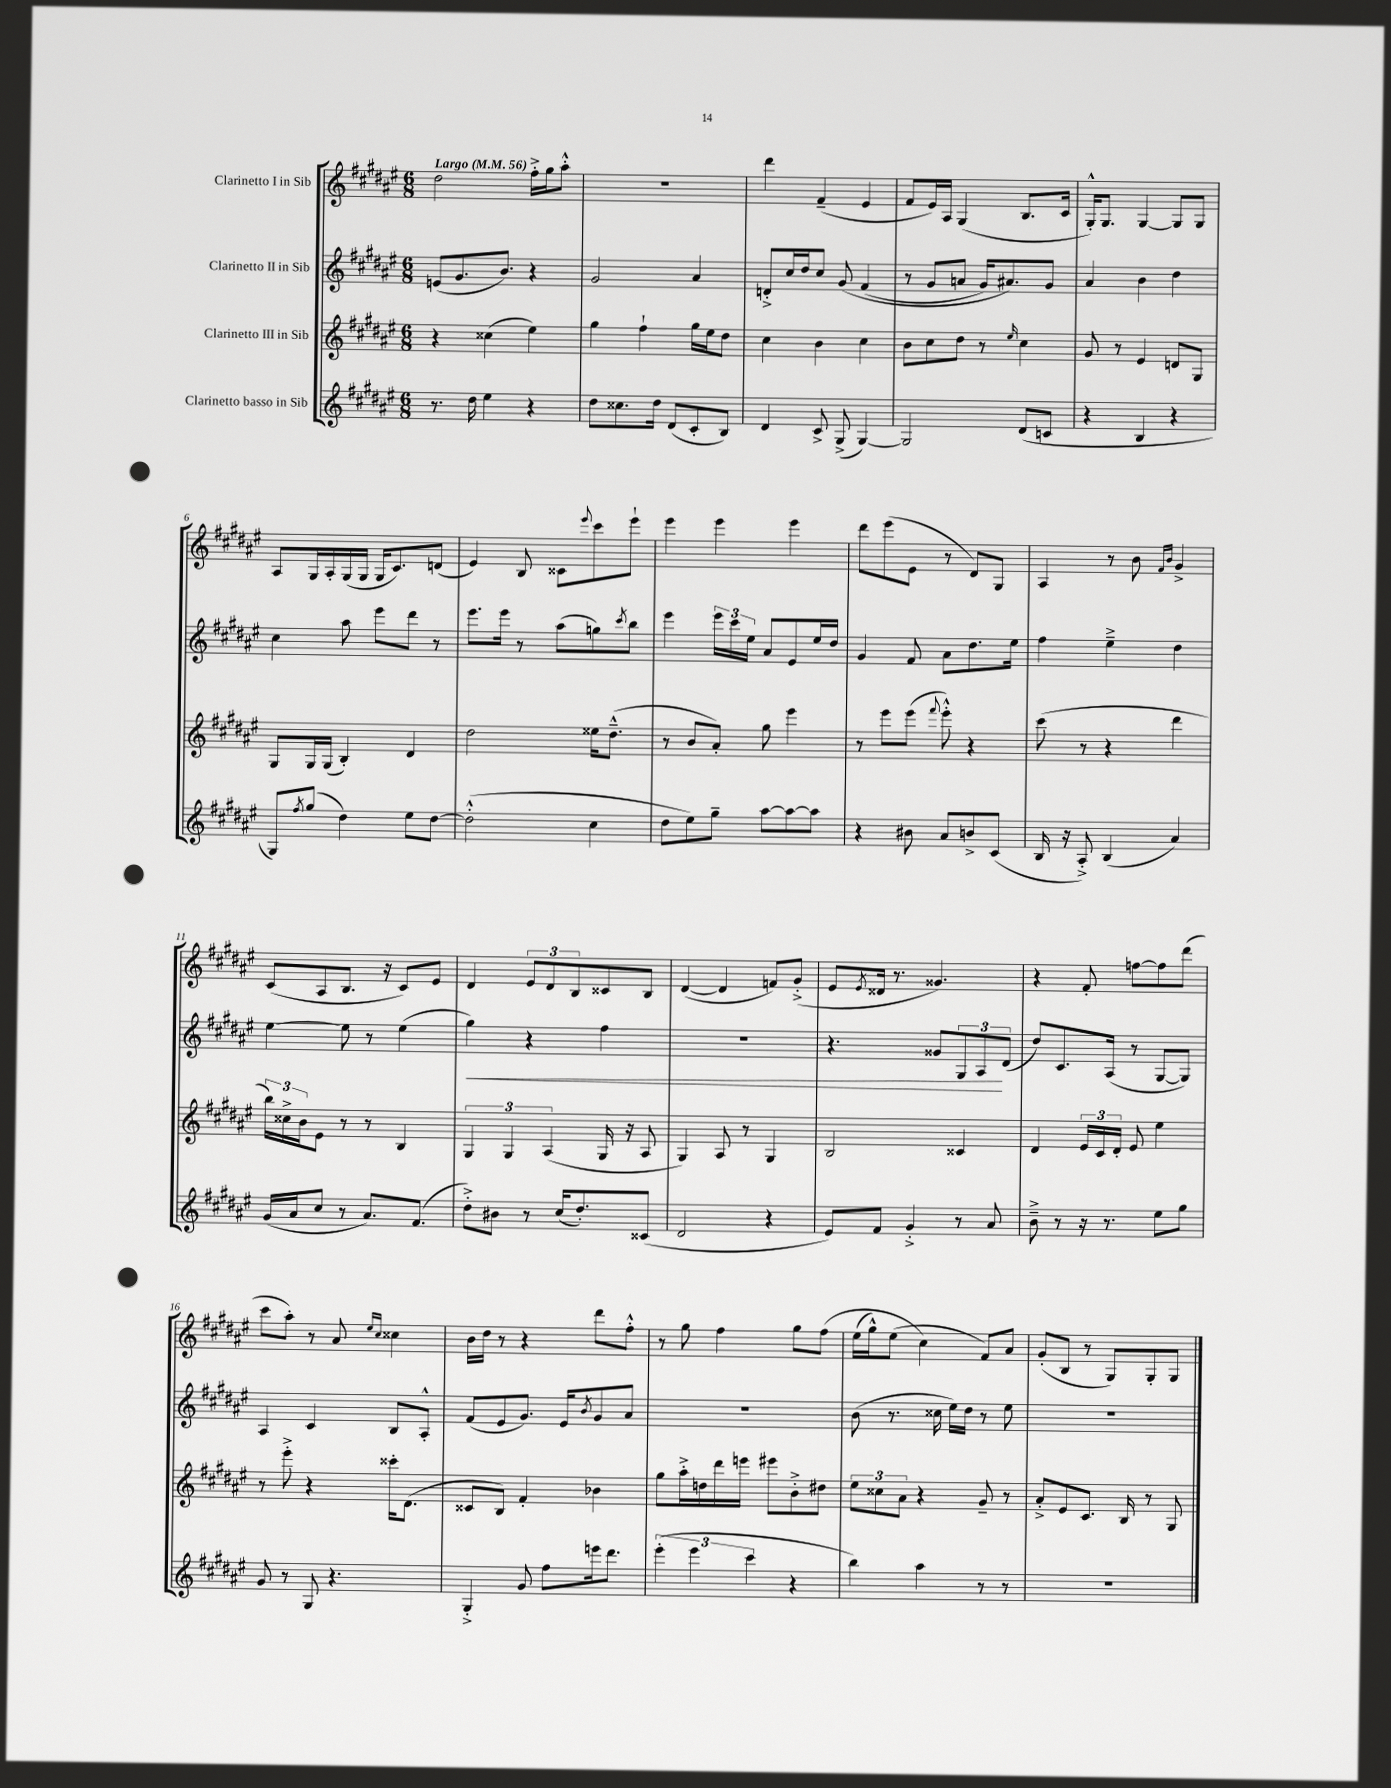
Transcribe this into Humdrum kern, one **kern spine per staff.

**kern	**kern	**kern	**kern
*staff4	*staff3	*staff2	*staff1
*clefG2	*clefG2	*clefG2	*clefG2
*k[f#c#g#d#a#e#]	*k[f#c#g#d#a#e#]	*k[f#c#g#d#a#e#]	*k[f#c#g#d#a#e#]
*M6/8	*M6/8	*M6/8	*M6/8
*MM56	*MM56	*MM56	*MM56
8.r	4r	(8e	2dd#
.	.	8.g#	.
16dd#	.	.	.
4ee#	(4cc##	.	.
.	.	8.b)	.
4r	4ee#)	4r	16ff#'^
.	.	.	16gg#
.	.	.	8aa#'^^
=	=	=	=
8dd#	4gg#	2g#	2.r
8.cc##	.	.	.
.	4ff#`	.	.
16dd#	.	.	.
(8d#	.	.	.
8c#'	16gg#	4a#	.
.	16ee#	.	.
8B)	8dd#	.	.
=	=	=	=
4d#	4cc#	8d'^	4ddd#
.	.	16cc#	.
.	.	16dd#	.
8c#^	4b	8cc#	(4f#~
(8G#^	.	&(8g#	.
[4G#)	4cc#	(4f#	4e#
=	=	=	=
2G#]	8b	8r	8f#
.	8cc#	8g#	16e#)
.	.	.	16A#
.	8dd#	8a	(4G#
.	8r	16g#)	.
.	.	8.a#&)	.
.	16qqee#	.	.
(8d#	4cc#	.	8.B
8c	.	8g#	.
.	.	.	16c#
=	=	=	=
4r	8g#	4a#	16G#'^^)
.	.	.	8.G#
.	8r	.	.
4B	4e#	4b	[4G#
4r	8d	4dd#	8G#]
.	8G#	.	8G#
=	=	=	=
8G#)	8G#	4cc#	8A#
8qff#	.	.	.
(8gg#	16G#	.	16G#
.	(16G#	.	16A#'
4dd#)	4B')	8aa#	(16G#
.	.	.	16G#
.	.	8eee#	16G#
.	.	.	8.c#)
8ee#	4d#	8ddd#	.
[8dd#	.	8r	(8d
=	=	=	=
(2dd#'^^]	2dd#	8.eee#	4e#)
.	.	16eee#	.
.	.	8r	8B
.	.	(8aa#	8c##
.	.	.	8qqeee#
4cc#	16ee##	8gg)	8ccc#
.	(8.dd#~^^	.	.
.	.	8qccc#	.
.	.	8bb	8eee#`
=	=	=	=
8dd#	8r	4eee#	4eee#
8ee#)	8b	.	.
8gg#~	8a#')	24eee#	4eee#
.	.	24ccc#	.
.	.	24ee#	.
[8aa#	8gg#	8a#	.
8aa#_	4eee#	8e#	4eee#
8aa#]	.	16ee#	.
.	.	16dd#	.
=	=	=	=
4r	8r	4g#	8ddd#
.	8eee#	.	(8eee#
8b#	(8eee#	8f#	8e#
.	8qqfff#	.	.
8a#	8eee#'^^)	8a#	8r
8b^	4r	8.dd#	8d#)
(8c#	.	.	8G#
.	.	16ee#	.
=	=	=	=
16B	(8ccc#	4ff#	4A#
16r	.	.	.
8A#'^)	8r	.	.
(4B	4r	4ee#~^	8r
.	.	.	8b
.	.	.	16qqf#
.	.	.	16qqb
4a#)	4ddd#	4dd#	4g#^
=	=	=	=
(16g#	24bb)	[4ee#	(8c#
.	24cc##^	.	.
16a#	.	.	.
.	24b	.	.
8cc#	8e#	.	8A#
8r	8r	8ee#]	8.B
8.a#)	8r	8r	.
.	.	.	16r
.	4B	(4ee#	8c#)
(8.f#	.	.	.
.	.	.	8e#
=	=	=	=
8dd#'^)	6G#	4gg#)	4d#
8b#	.	.	.
.	6G#	.	.
8r	.	4r	12e#
.	(6A#	.	12d#
(16cc#	.	.	.
.	.	.	12B
8.dd#')	.	.	.
.	16G#	4ff#	8c##
.	16r	.	.
(8c##	8A#	.	8B
=	=	=	=
2d#	4G#)	2.r	([4d#
.	8A#	.	4d#]
.	8r	.	.
4r	4G#	.	8f)
.	.	.	(8g#'^
=	=	=	=
8e#)	2B	4.r	8e#
.	.	.	8qe#
8f#	.	.	16d##
.	.	.	8.r
4g#'^	.	.	.
.	.	8g##	4.g##)
8r	4c##	12G#	.
.	.	12A#	.
8a#	.	.	.
.	.	(12d#	.
=	=	=	=
8b~^	4d#	8dd#)	4r
8r	.	8.c#	.
16r	24e#	.	8f#'
.	24c#	.	.
8.r	.	(16A#	.
.	24d#'	.	.
.	8e#	8r	[8ff
8ee#	4ee#	[8G#	8ff]
8gg#	.	8G#])	(8ddd#
=	=	=	=
8g#	8r	4A#	8ccc#
8r	8eee#'^	.	8aa#')
8G#	4r	4c#	8r
4.r	.	.	8a#
.	.	.	16qqee#
.	.	.	16qqcc#
.	16ccc##'	8B	4cc##
.	(8.d#	.	.
.	.	8A#'^^	.
=	=	=	=
4G#'^	8c##	(8f#	16b
.	.	.	16dd#
.	8B)	8e#	8r
8g#	4f#'	8.g#)	4r
8ff#	.	.	.
.	.	16e#	.
.	.	8qb	.
16eee	4b-	8g#	8ddd#
8.ddd#	.	.	.
.	.	8a#	8ff#'^^
=	=	=	=
(6eee#'	8gg#	2.r	8r
.	16aa#'^	.	8gg#
6eee#	.	.	.
.	16dd	.	.
.	16ddd#	.	4ff#
.	16eee	.	.
6ccc#	.	.	.
.	8eee#	.	.
4r	8b'^	.	8gg#
.	8dd#	.	&(8ff#
=	=	=	=
4bb)	12ee#	(8b	(16ee#
.	.	.	16gg#^^)
.	12cc##	.	.
.	.	8.r	(8ee#
.	12a#	.	.
4aa#	4r	.	4cc#&)
.	.	16cc##	.
.	.	16ee#)	.
.	.	16dd#	.
8r	8g#~	8r	8f#)
8r	8r	8ee#	8a#
=	=	=	=
2.r	8a#'^	2.r	(8g#'
.	8e#	.	8B
.	8.c#	.	8r
.	.	.	8G#)
.	16B	.	.
.	8r	.	8G#'
.	8G#	.	8G#
==	==	==	==
*-	*-	*-	*-
